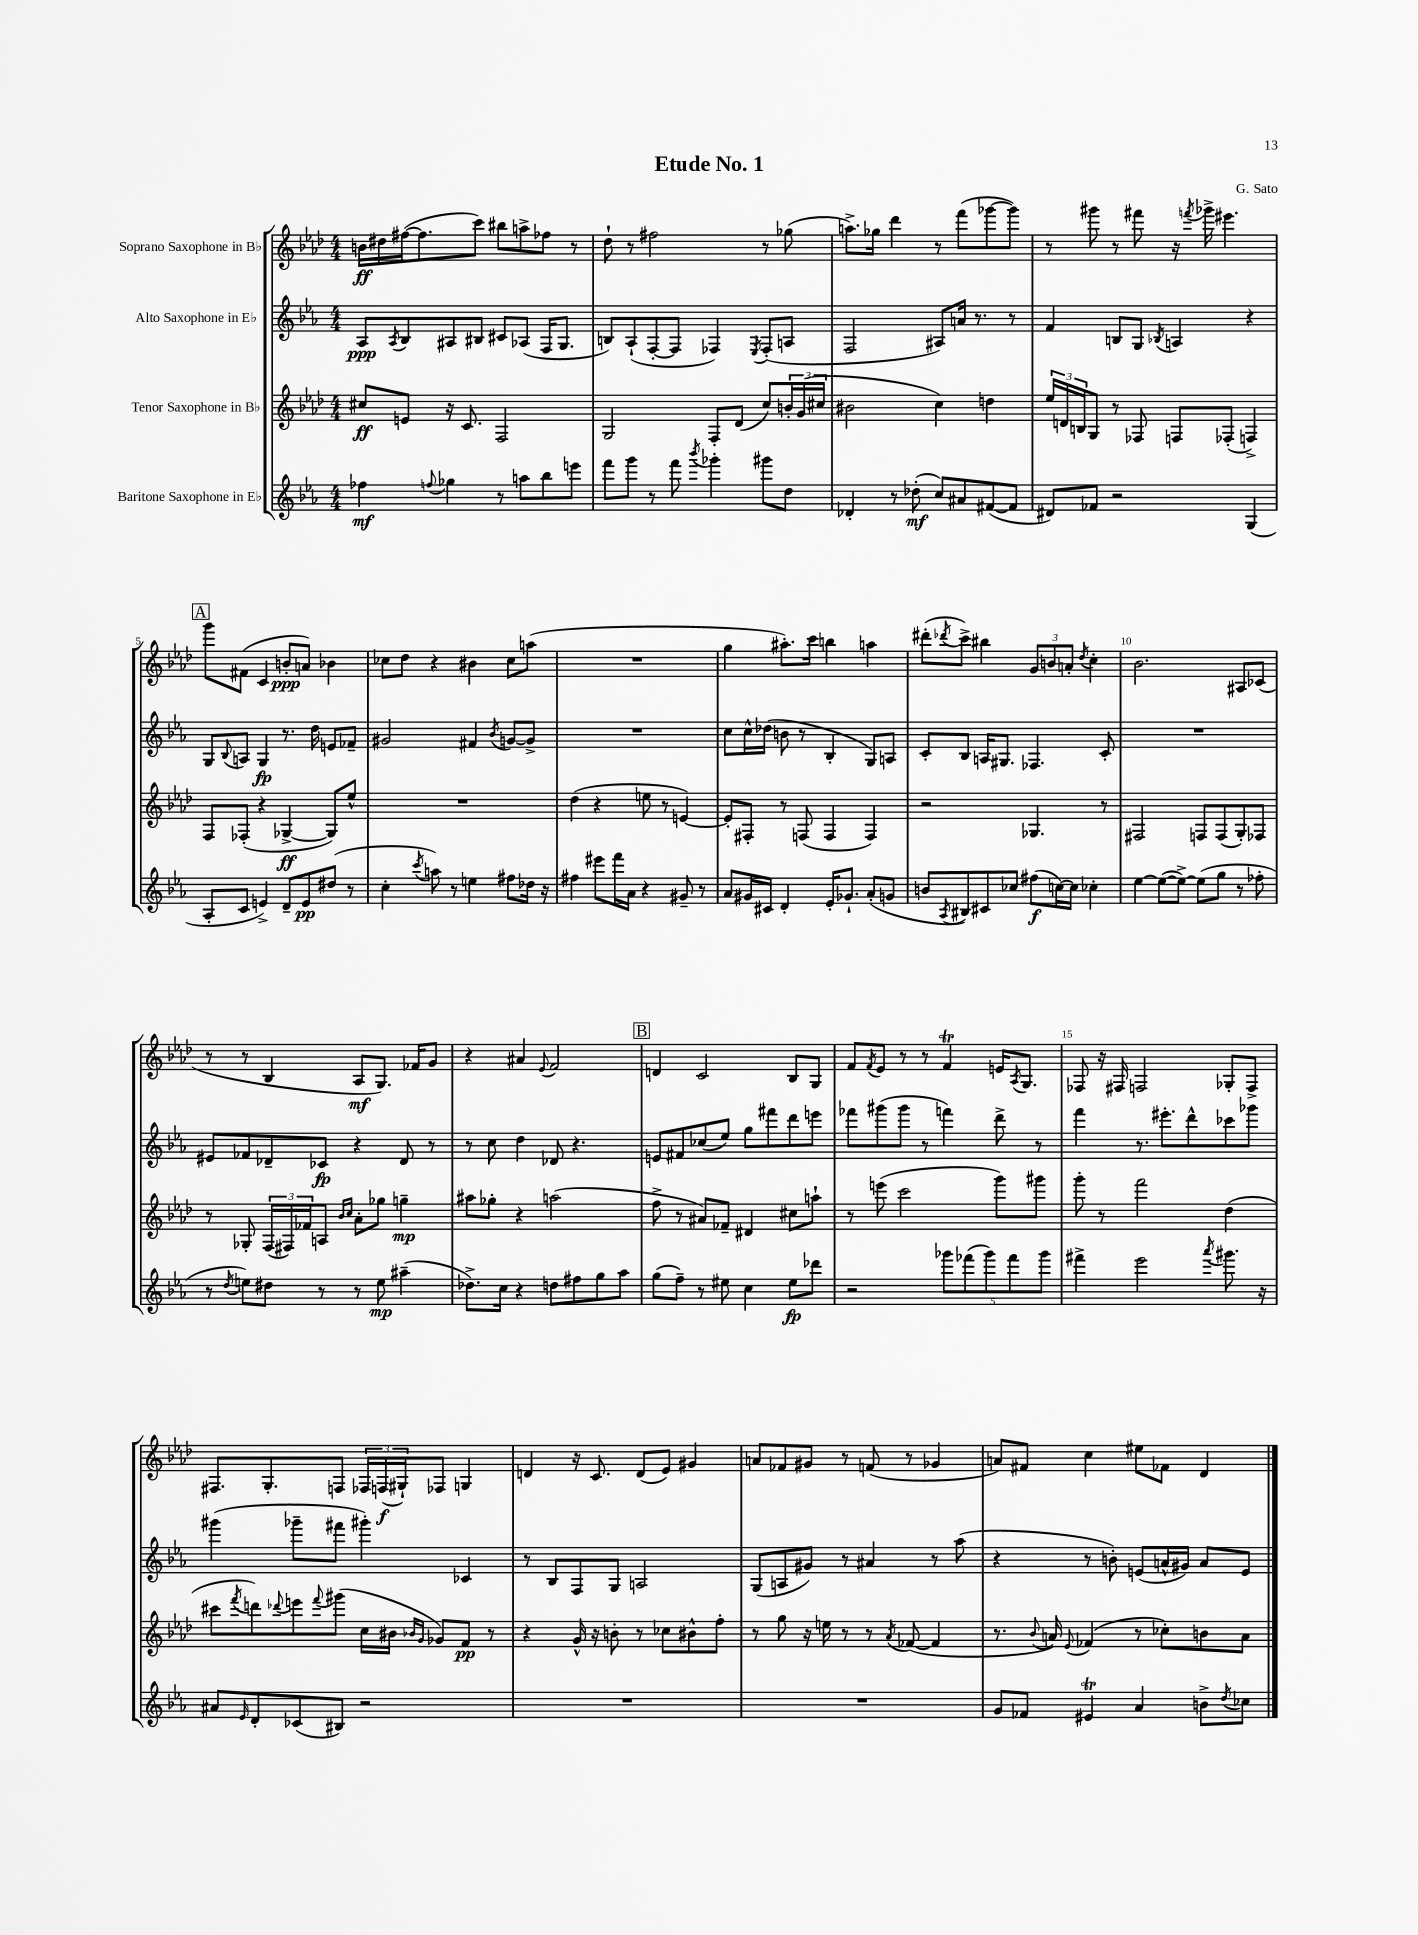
\header { title = "Etude No. 1" composer = "G. Sato" }
<<
\new StaffGroup <<
\new Staff = "s0" \with { instrumentName = "Soprano Saxophone in Bb" } {
    \clef treble \key aes \major \numericTimeSignature \time 4/4
    b'16\ff dis''16 fis''16~( fis''8. c'''8) bis''8 a''8-> fes''8 r8 |
    des''8-! r8 fis''2 r8 ges''8( |
    a''8.->) ges''16 des'''4 r8 f'''8( ges'''8~ ges'''8) |
    r8 gis'''8 r8 fis'''8 r16 \acciaccatura { f'''8 } ges'''16-> eis'''4. |
    \mark \markup { \box "A" } g'''8 fis'8( c'4 b'8-.\ppp a'8) bes'4 |
    ces''8 des''8 r4 bis'4 ces''8 a''8( |
    R1 |
    g''4 ais''8.-.) c'''16 b''4 a''4 |
    dis'''8-.( \acciaccatura { des'''8 } c'''8->) bis''4 \tuplet 3/2 { g'8 b'8 a'8-. } \acciaccatura { des''8 } c''4-. |
    bes'2. ais8 ces'8( |
    r8 r8 bes4 aes8\mf g8.) fes'16 g'8 |
    r4 ais'4 \appoggiatura { ees'8 } f'2 |
    \mark \markup { \box "B" } d'4 c'2 bes8 g8 |
    f'8 \acciaccatura { f'8 } ees'8 r8 r8 f'4\trill e'16 \acciaccatura { aes8 } g8. |
    fes8 r16 fis16 f2 ges8-. f8-> |
    fis8. g8.-. f8 \tuplet 3/2 { fes16 f16\f( gis16-!) } fes8 g4 |
    d'4 r16 c'8. d'8( ees'8) gis'4 |
    a'8 fes'8 gis'8 r8 f'8( r8 ges'4 |
    a'8) fis'8 c''4 eis''8 fes'8 des'4 \bar "|." |
}
\new Staff = "s1" \with { instrumentName = "Alto Saxophone in Eb" } {
    \clef treble \key ees \major \numericTimeSignature \time 4/4
    aes8\ppp \acciaccatura { aes8 } bes8 ais8 bis8 cis'8 aes8( f16 g8. |
    b8) aes8-!( f8~-. f8 fes4) \acciaccatura { ees8 } fes8-.( a8 |
    f2 ais8) a'16 r8. r8 |
    f'4 b8 g8 \acciaccatura { bes8 } a4 r4 |
    \mark \markup { \box "A" } g8 \appoggiatura { bes8 } a8 g4\fp r8. d''16 e'8 fes'8-- |
    gis'2 fis'4 \acciaccatura { bes'8 } g'8~ g'8-> |
    R1 |
    c''8 c''16-^ des''16( b'8 r8 bes4-. g8) a8 |
    c'8-. bes8 a16 gis8. fes4. c'8-. |
    R1 |
    eis'8 fes'8 des'8-- ces'8\fp r4 des'8 r8 |
    r8 c''8 d''4 des'8 r4. |
    \mark \markup { \box "B" } e'8 fis'8 ces''8( ees''8) g''8 fis'''8 d'''8 e'''8 |
    fes'''8 gis'''8( gis'''8 r8 f'''4) d'''8-> r8 |
    f'''4 r8. eis'''8.-. d'''8-^ ces'''8 ges'''8 |
    gis'''4( ges'''8-- fis'''8 gis'''4-.) ces'4 |
    r8 bes8 f8 g8 a2 |
    g8( a8 gis'8) r8 ais'4 r8 aes''8( |
    r4 r8 b'8-.) e'8( a'16-^ gis'16) a'8 e'8 \bar "|." |
}
\new Staff = "s2" \with { instrumentName = "Tenor Saxophone in Bb" } {
    \clef treble \key aes \major \numericTimeSignature \time 4/4
    cis''8\ff e'8 r16 c'8. f2 |
    g2 f8-. des'8( c''8) \tuplet 3/2 { b'16-. g'16( cis''16 } |
    bis'2 c''4) d''4 |
    \tuplet 3/2 { ees''16 d'16 b16 } g8 r8 fes8 f8 fes8-.( f4->) |
    \mark \markup { \box "A" } f8 fes8-.( r4 ges4~->\ff ges8) ees''8-^ |
    R1 |
    des''4( r4 e''8 r8 e'4~) |
    e'8-. fis8-. r8 f8( f4 f4) |
    r2 ges4. r8 |
    fis2 f8 f8( g8-.) fes8 |
    r8 ges8-. \tuplet 3/2 { f16( fis16) fes'16 } a8 \grace { bes'16 c''16 } aes'8-. ges''8 g''4--\mp |
    ais''8 ges''8-. r4 a''2( |
    \mark \markup { \box "B" } f''8-> r8 ais'8) fes'8-- dis'4 cis''8 a''8-! |
    r8 e'''8( c'''2 g'''8) gis'''8 |
    g'''8-. r8 f'''2 des''4( |
    cis'''8 \acciaccatura { f'''8 } d'''8) \appoggiatura { des'''8 } e'''8 \appoggiatura { f'''8 } gis'''8( c''16 bis'16 \grace { bes'16 g'16 } ges'8) f'8\pp r8 |
    r4 g'16-^ r16 b'8-. r8 ces''8 bis'8-^ f''8-. |
    r8 g''8 r16 e''16 r8 r8 \acciaccatura { aes'8 } fes'8~( fes'4 |
    r8. \appoggiatura { bes'8 } a'16) \appoggiatura { ees'8 } fes'4( r8 ces''8-.) b'8 a'8 \bar "|." |
}
\new Staff = "s3" \with { instrumentName = "Baritone Saxophone in Eb" } {
    \clef treble \key ees \major \numericTimeSignature \time 4/4
    fes''4\mf \appoggiatura { f''8 } ges''4 r8 a''8 bes''8 e'''8 |
    f'''8 g'''8 r8 f'''8 \acciaccatura { bes'''8 } ges'''4-. gis'''8 d''8 |
    des'4-. r8 des''8-.\mf( c''8) ais'8 fis'8~( fis'8 |
    dis'8) fes'8 r2 g4( |
    \mark \markup { \box "A" } aes8-. c'8 e'4->) d'8-- e'8\pp dis''8( r8 |
    c''4-. \acciaccatura { c'''8 } a''8) r8 e''4 fis''8 des''16 r16 |
    fis''4 eis'''8 f'''16 aes'16 r4 gis'8-- r8 |
    aes'8 gis'16 cis'16 d'4-. ees'16-. ges'8.-! aes'8-.( g'8 |
    b'8 \acciaccatura { aes8 } bis8) cis'8 ces''8 fis''8\f( c''16~) c''16 ces''4-. |
    ees''4~ ees''8~( ees''8~->) ees''8( g''8 r8 fes''8-. |
    r8 \acciaccatura { d''8 } e''8) dis''8 r8 r8 e''8\mp ais''4--( |
    des''8.->) c''16 r4 d''8 fis''8 g''8 aes''8 |
    \mark \markup { \box "B" } g''8( f''8--) r8 eis''8 c''4 eis''8\fp des'''8 |
    r2 \tuplet 5/4 { ges'''8 fes'''8( ges'''8) fes'''8 ges'''8 } |
    fis'''4-> ees'''2 \acciaccatura { aes'''8 } gis'''8. r16 |
    ais'8 \grace { ees'16 } d'8-. ces'8( bis8) r2 |
    R1 |
    R1 |
    g'8 fes'8 eis'4\trill aes'4 b'8-> \acciaccatura { d''8 } ces''8 \bar "|." |
}
>>
>>
\layout { \context { \Score \override BarNumber.break-visibility = ##(#f #t #t) barNumberVisibility = #(every-nth-bar-number-visible 5) } }
